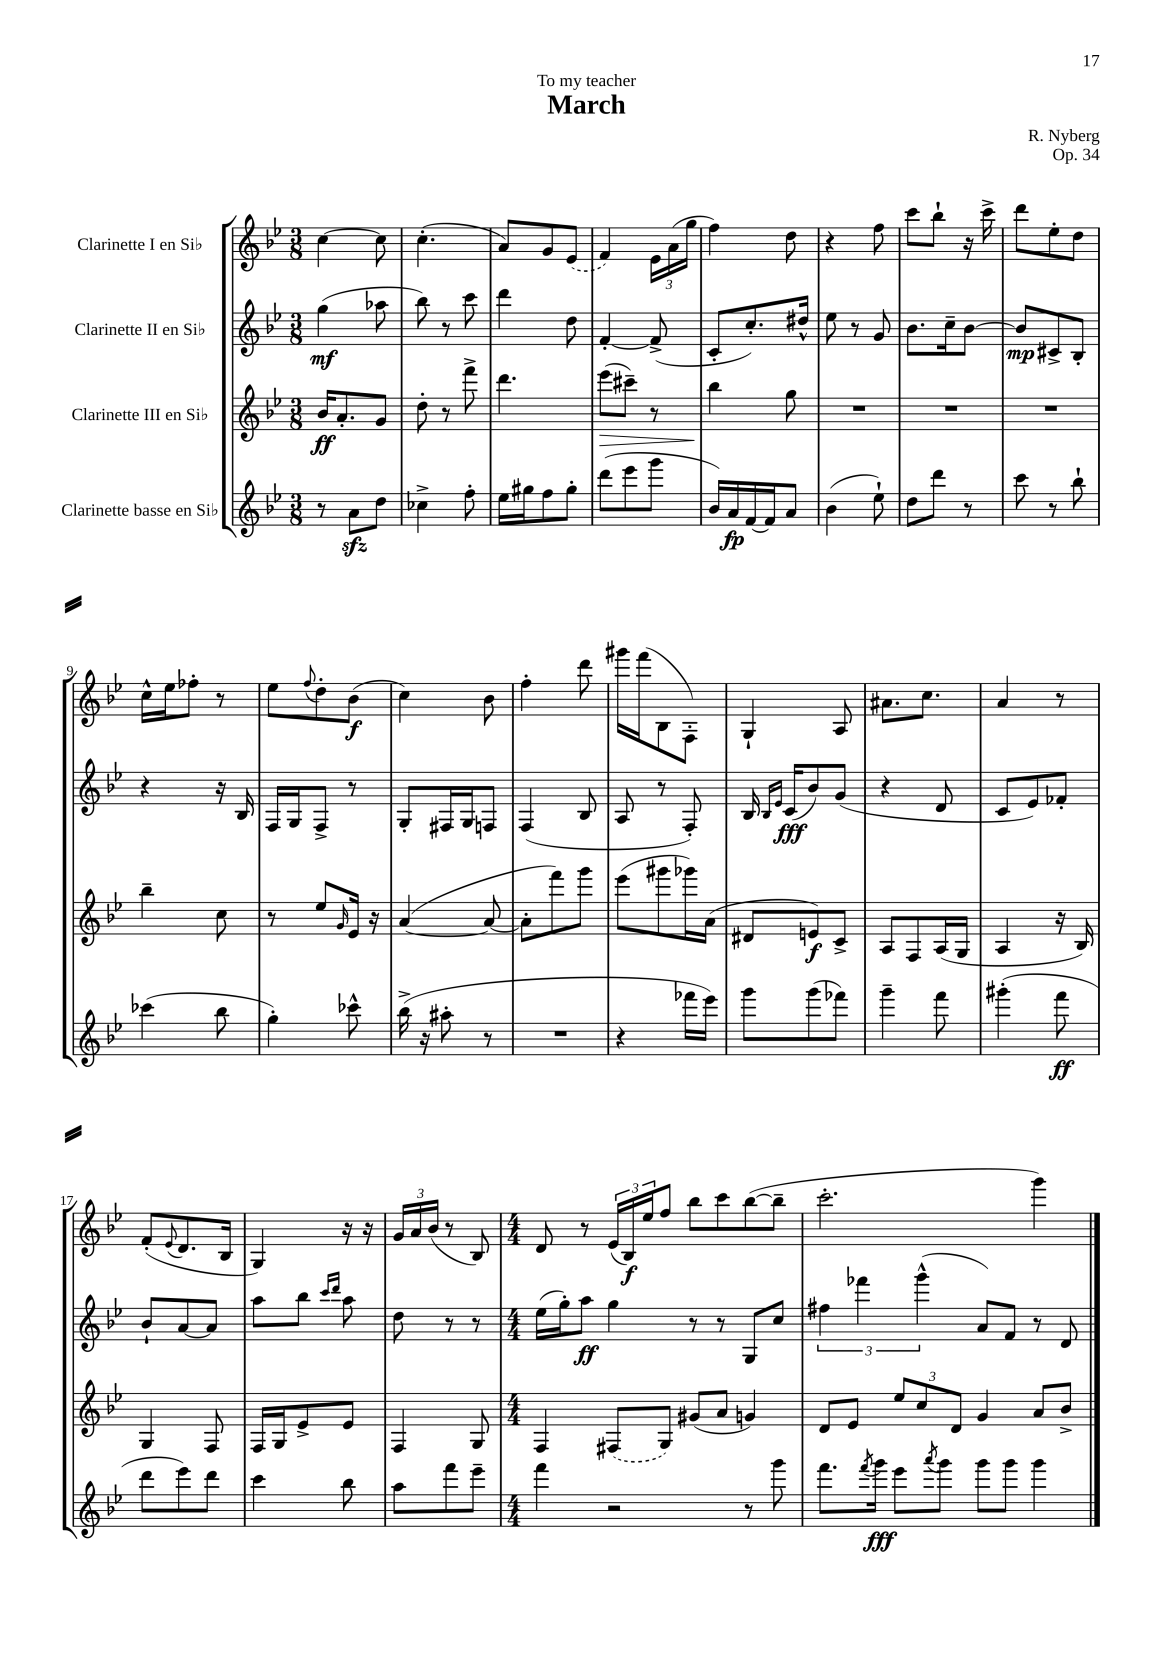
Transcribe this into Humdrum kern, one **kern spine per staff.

**kern	**dynam	**kern	**dynam	**kern	**dynam	**kern	**dynam
*part4	*part4	*part3	*part3	*part2	*part2	*part1	*part1
*staff4	*staff4	*staff3	*staff3	*staff2	*staff2	*staff1	*staff1
*I"Clarinette basse en Si♭	*	*I"Clarinette III en Si♭	*	*I"Clarinette II en Si♭	*	*I"Clarinette I en Si♭	*
*clefG2	*	*clefG2	*	*clefG2	*	*clefG2	*
*k[b-e-]	*	*k[b-e-]	*	*k[b-e-]	*	*k[b-e-]	*
*M3/8	*	*M3/8	*	*M3/8	*	*M3/8	*
=1	=1	=1	=1	=1	=1	=1	=1
8r	.	16b-/KL	ff	(4gg\	mf	[4cc\	.
.	.	8.a'/	.	.	.	.	.
8azz\L	.	.	.	.	.	.	.
8dd\J	.	8g/J	.	8aa-X\	.	8cc\]	.
=2	=2	=2	=2	=2	=2	=2	=2
4cc-X^\	.	8dd'\	.	8bb-\)	.	(4.cc'\	.
.	.	8r	.	8r	.	.	.
8ff'\	.	8fff^\	.	8ccc\	.	.	.
=3	=3	=3	=3	=3	=3	=3	=3
16ee-\LL	.	4.ddd\	.	4ddd\	.	8a/L)	.
16gg#X\J	.	.	.	.	.	.	.
8ff\	.	.	.	.	.	8g/	.
8gg#'\J	.	.	.	8dd\	.	(8e-/J	.
=4	=4	=4	=4	=4	=4	=4	=4
!	!	!	!LO:HP:b	!	!	!	!
(8ddd\L	.	(8eee-\L	>	[4f'/	.	4f/)	.
8eee-\	.	8ccc#X~\J)	.	.	.	.	.
8ggg\J	.	8r	.	(8f^/]	.	24e-\LL	.
.	.	.	.	.	.	(24a\	.
.	.	.	.	.	.	24gg\JJ	.
=5	=5	=5	=5	=5	=5	=5	=5
16b-/LL)	.	4bb-\	.	8c'/L	.	4ff\)	.
16a/	fp	.	.	.	.	.	.
[16f/	.	.	.	8.cc'/)	.	.	.
16f/J]	.	.	.	.	.	.	.
8a/J	.	8gg\	]	.	.	8dd\	.
.	.	.	.	16dd#X^^/Jk	.	.	.
=6	=6	=6	=6	=6	=6	=6	=6
(4b-\	.	4.r	.	8ee-\	.	4r	.
.	.	.	.	8r	.	.	.
8ee-`\)	.	.	.	8g/	.	8ff\	.
=7	=7	=7	=7	=7	=7	=7	=7
8dd\L	.	4.r	.	8.b-\L	.	8ccc\L	.
8ddd\J	.	.	.	.	.	8bb-`\J	.
.	.	.	.	16cc~\k	.	.	.
8r	.	.	.	[8b-\J	.	16r	.
.	.	.	.	.	.	16ccc^\	.
=8	=8	=8	=8	=8	=8	=8	=8
8ccc\	.	4.r	.	8b-/L]	mp	8ddd\L	.
8r	.	.	.	8c#X^/	.	8ee-'\	.
8bb-`\	.	.	.	8B-'/J	.	8dd\J	.
!!LO:LB:g=z
=9	=9	=9	=9	=9	=9	=9	=9
(4ccc-X\	.	4bb-~\	.	4r	.	16cc^^\LL	.
.	.	.	.	.	.	16ee-\J	.
.	.	.	.	.	.	8ff-X'\J	.
8bb-\	.	8cc\	.	16r	.	8r	.
.	.	.	.	16B-/	.	.	.
=10	=10	=10	=10	=10	=10	=10	=10
4gg'\)	.	8r	.	16F/LL	.	8ee-\L	.
.	.	.	.	16G/J	.	.	.
.	.	.	.	.	.	8qqff/	.
.	.	8ee-/L	.	8F^/J	.	8dd'\	.
.	.	16qqg/	.	.	.	.	.
8ccc-X^^\	.	16e-/Jk	.	8r	.	(8b-\J	f
.	.	16r	.	.	.	.	.
=11	=11	=11	=11	=11	=11	=11	=11
(16bb-^\	.	([4a/	.	8G'/L	.	4cc\)	.
16r	.	.	.	.	.	.	.
8aa#X'\	.	.	.	16F#X/L	.	.	.
.	.	.	.	16G/J	.	.	.
8r	.	8a/_	.	8Fn/J	.	8b-\	.
=12	=12	=12	=12	=12	=12	=12	=12
4.r	.	8a'\L]	.	(4F/	.	4ff'\	.
.	.	8fff\)	.	.	.	.	.
.	.	8ggg\J	.	8B-/	.	8ddd\	.
=13	=13	=13	=13	=13	=13	=13	=13
4r	.	(8eee-\L	.	8A/	.	16ggg#X\LL	.
.	.	.	.	.	.	(16fff\J	.
.	.	8ggg#X\	.	8r	.	8B-\	.
16fff-X\LL	.	16ggg-X\L)	.	8F'/)	.	8F'\J)	.
16eee-\JJ)	.	(16a\JJ	.	.	.	.	.
=14	=14	=14	=14	=14	=14	=14	=14
8ggg\L	.	8d#X/L	.	16B-/	.	4G`/	.
.	.	.	.	16qqB-/LL	.	.	.
.	.	.	.	16qqe-/JJ	.	.	.
.	.	.	.	(16c/KL	fff	.	.
(8ggg\	.	8en/)	f	8b-/)	.	.	.
8fff-X\J)	.	8c^/J	.	(8g/J	.	8A/	.
=15	=15	=15	=15	=15	=15	=15	=15
4ggg~\	.	8A/L	.	4r	.	8.a#X\L	.
.	.	8F/	.	.	.	.	.
.	.	.	.	.	.	8.cc\J	.
8fff\	.	(16A/L	.	8d/	.	.	.
.	.	16G/JJ	.	.	.	.	.
=16	=16	=16	=16	=16	=16	=16	=16
(4ggg#X'\	.	4A/	.	8c/L	.	4a/	.
.	.	.	.	8e-/)	.	.	.
8fff\	ff	16r	.	8f-X'/J	.	8r	.
.	.	16B-/)	.	.	.	.	.
!!LO:LB:g=z
=17	=17	=17	=17	=17	=17	=17	=17
8ddd\L	.	4G/	.	8b-`/L	.	(8f'/L	.
.	.	.	.	.	.	8qqe-/	.
8eee-\)	.	.	.	[8a/	.	8.d/	.
8ddd\J	.	8F/	.	8a/J]	.	.	.
.	.	.	.	.	.	16B-/Jk	.
=18	=18	=18	=18	=18	=18	=18	=18
4ccc\	.	16F/LL	.	8aa\L	.	4G/)	.
.	.	16G/J	.	.	.	.	.
.	.	8e-^/	.	8bb-\J	.	.	.
.	.	.	.	16qqccc/LL	.	.	.
.	.	.	.	16qqddd/JJ	.	.	.
8bb-\	.	8e-/J	.	8aa\	.	16r	.
.	.	.	.	.	.	16r	.
=19	=19	=19	=19	=19	=19	=19	=19
8aa\L	.	4F/	.	8dd\	.	24g/LL	.
.	.	.	.	.	.	24a/	.
.	.	.	.	.	.	(24b-/JJ	.
8fff\	.	.	.	8r	.	8r	.
8eee-~\J	.	8G/	.	8r	.	8B-/)	.
=20	=20	=20	=20	=20	=20	=20	=20
*M4/4	*	*M4/4	*	*M4/4	*	*M4/4	*
4fff\	.	4F/	.	(16ee-\LL	.	8d/	.
.	.	.	.	16gg'\J)	.	.	.
.	.	.	.	8aa\J	ff	8r	.
2r	.	(8F#X/L	.	4gg\	.	(24e-/LL	.
.	.	.	.	.	.	24B-/)	f
.	.	.	.	.	.	24ee-/J	.
.	.	8G/J)	.	.	.	8ff/J	.
.	.	(8g#X/L	.	8r	.	8bb-\L	.
.	.	8a/J	.	8r	.	8ccc\	.
8r	.	4gn/)	.	8G/L	.	([8bb-\	.
8ggg\	.	.	.	8cc/J	.	8bb-~\J]	.
=21	=21	=21	=21	=21	=21	=21	=21
8.fff\L	.	8d/L	.	6ff#X\	.	2.ccc'\	.
.	.	8e-/J	.	.	.	.	.
.	.	.	.	6fff-X\	.	.	.
8qfff/	.	.	.	.	.	.	.
16ggg\Jk	fff	.	.	.	.	.	.
8eee-\L	.	12ee-/L	.	.	.	.	.
.	.	12cc/	.	(6ggg^^\	.	.	.
8qaaa/	.	.	.	.	.	.	.
8ggg\J	.	.	.	.	.	.	.
.	.	12d/J	.	.	.	.	.
8ggg\L	.	4g/	.	8a/L)	.	.	.
8ggg\J	.	.	.	8f/J	.	.	.
4ggg\	.	8a/L	.	8r	.	4ggg\)	.
.	.	8b-^/J	.	8d/	.	.	.
==	==	==	==	==	==	==	==
*-	*-	*-	*-	*-	*-	*-	*-
